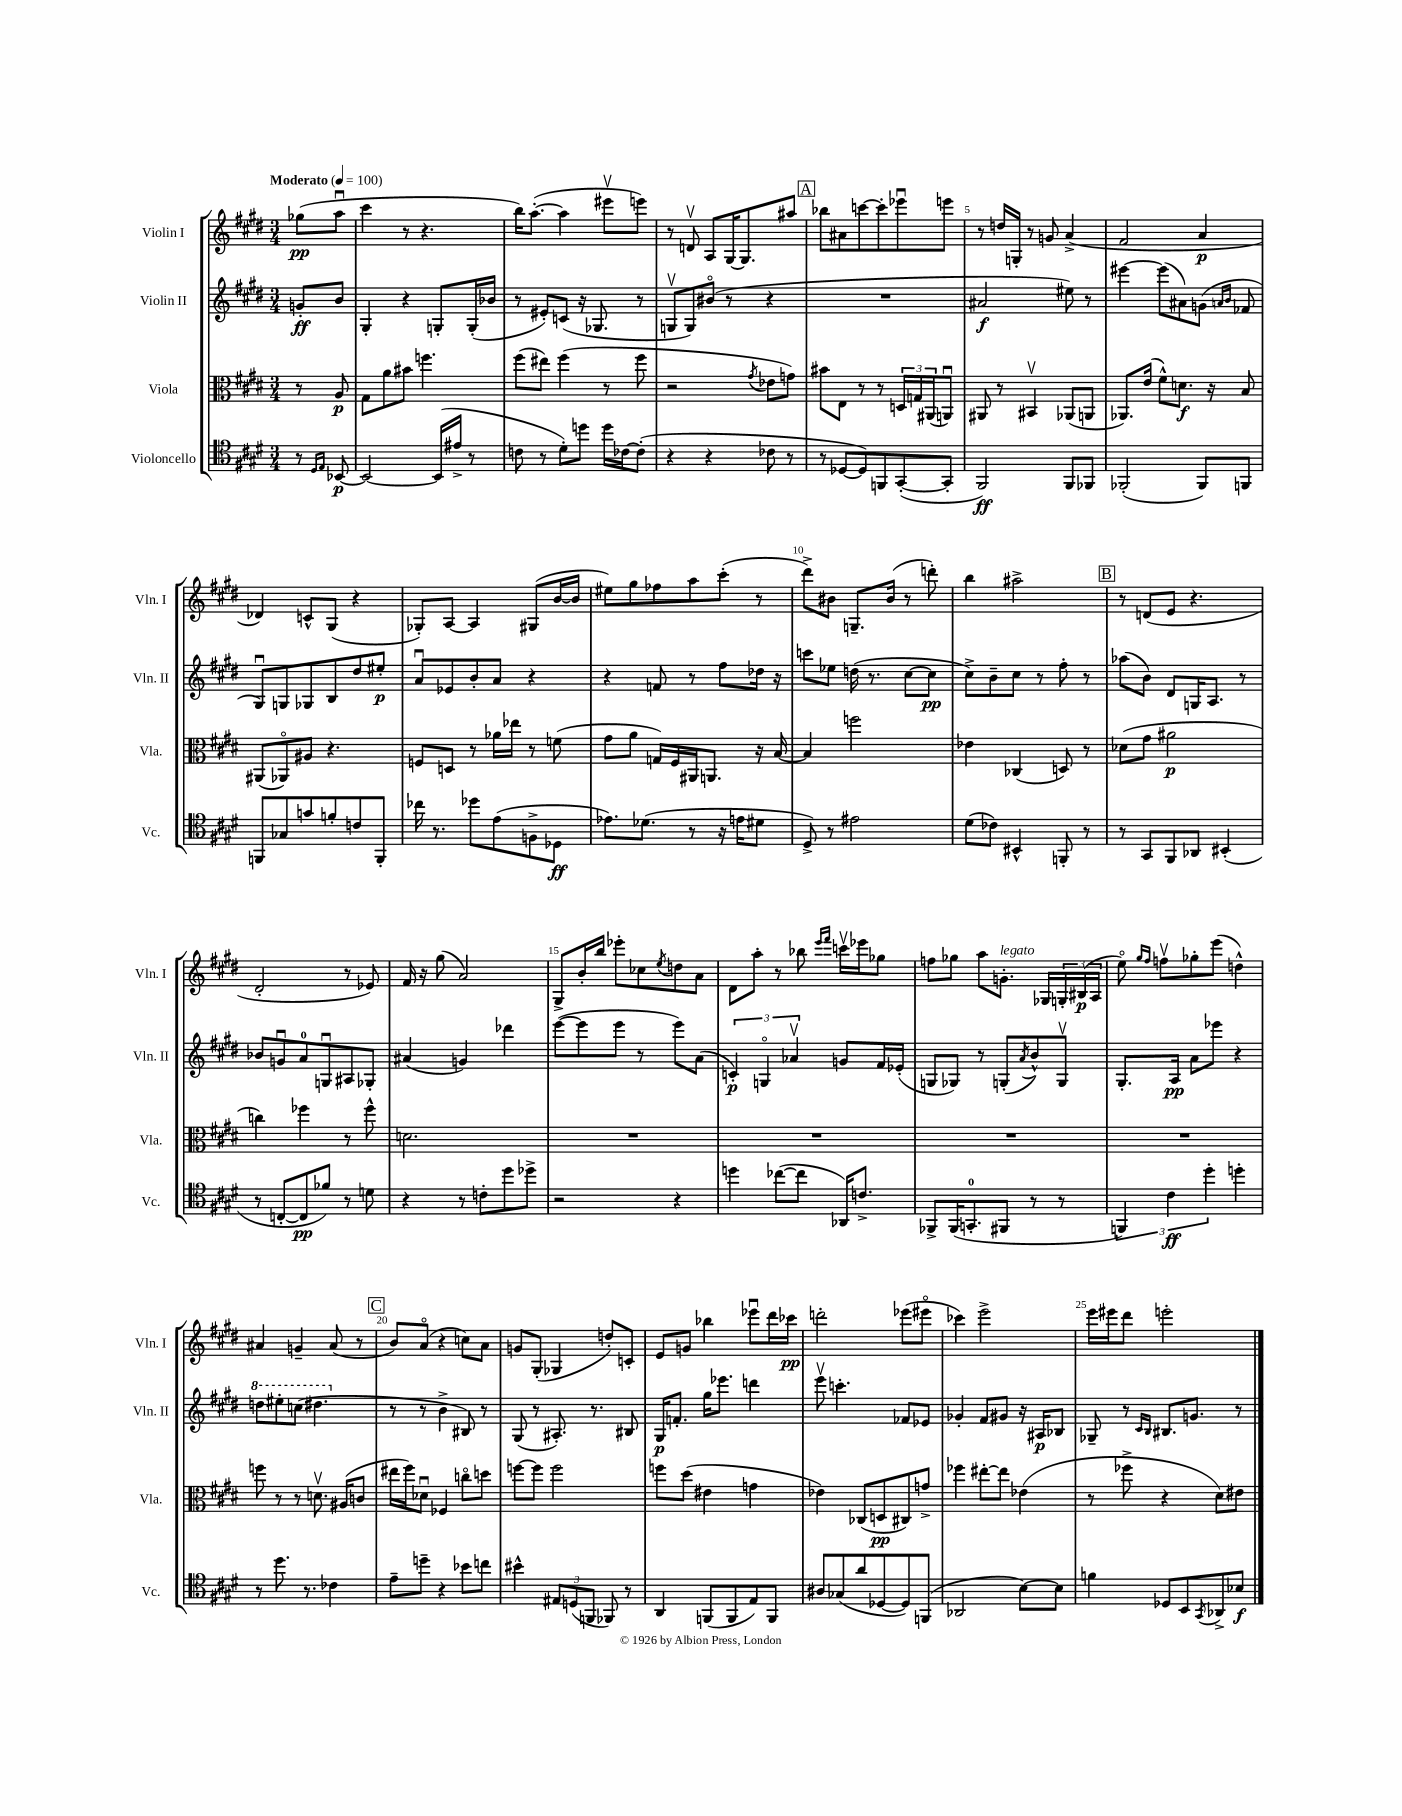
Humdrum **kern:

**kern	**kern	**kern	**kern
*staff4	*staff3	*staff2	*staff1
*clefC4	*clefC3	*clefG2	*clefG2
*k[f#c#g#d#]	*k[f#c#g#d#]	*k[f#c#g#d#]	*k[f#c#g#d#]
*M3/4	*M3/4	*M3/4	*M3/4
*MM100	*MM100	*MM100	*MM100
8r	8r	8g'/L	(8gg-\L
16qqD#/LL	.	.	.
16qqE/JJ	.	.	.
[8BB-/	8A/	8b/J	8aau\J
=	=	=	=
2BB-/_	8G#\L	4G#'/	4ccc#\
.	8a\	.	.
.	8b#\J	4r	8r
.	4.ff\	.	4.r
(16BB-/]LL	.	8G'/L	.
16e#^/JJ	.	.	.
8r	.	(16G'/L	.
.	.	16b-/JJ	.
=	=	=	=
8c\	(8ff#\L	8r	16bb\LK)
.	.	.	([8.aa'\J
8r	8ee#\J)	8e#'/L)	.
8d#'\L)	(4ff#\	(8c/J	4aa\]
8dd\J	.	16r	.
.	.	8.G-/	.
16dd\LL	8r	.	8eee#v\L
[16c-\J	.	.	.
(8c-'\]J	8ff#\	8r	8eee\J)
=	=	=	=
4r	2r	8Gv/L	8r
.	.	8G/)	8dv/
4r	.	(8b#o/J	8A/L
.	.	8r	[16G#/K
.	.	.	8.G#/]
.	8qg#/	.	.
8c-\	8e-\L	4r	.
8r	8g\J)	.	8aa#/J
=	=	=	=
8r	8b#\L	2.r	8bb-\L
[8D-/L	8E\J	.	8a#\
8D-/])	8r	.	[8ccc\
8FF/	8r	.	8ccc'\]
([8GG#'/	24D/LL	.	8eee-u\
.	24G/	.	.
.	(24AA#/J	.	.
8GG#'/]J	8AAu/J)	.	8eee\J
=	=	=	=
2FF#/)	8AA#/	2a#/	8r
.	8r	.	16dd/LL
.	.	.	16G'/JJ
.	4BB#v/	.	8r
.	.	.	8g/
8FF#/L	(8AA-/L	8ee#\)	(4a^/
8FF-/J	8AA/J	8r	.
=	=	=	=
(2FF-'/	8.AA-/L)	[4eee#\	2f#/
.	(16e/Jk	.	.
.	8f#^^\L)	(8eee#\]L	.
.	8.d\J	8a#\)	.
8FF-/L)	.	(8g\J	4a/
.	16r	.	.
.	.	16qqa/LL	.
.	.	16qqb/JJ	.
8FF/J	8B/	8f-/	.
=	=	=	=
8FF/L	(8AA#/L	8G#u/L)	4d-/)
8G-/	8AA-o/)	8G/	.
8g/	8A#/J	8G-/	8c^^/L
8f'/	4.r	8B/	(8G#/J
8c/	.	8dd#/	4r
8FF'/J	.	8ee#'/J	.
=	=	=	=
16cc-\	8F/L	8au/L	8G-'/L)
8.r	.	.	.
.	8D/J	8e-/	[8A/J
8dd-\L	8r	8b'/	4A/]
(8e\	16a-\LL	8a/J	.
.	16ee-\JJ	.	.
8F^\	8r	4r	(8G#/L
8D-\J	(8f\	.	[16b/L
.	.	.	16b/]JJ
=	=	=	=
8.e-\L)	8g#\L	4r	8ee#\L)
.	8a\J	.	8gg#\
(8.d-\J	.	.	.
.	16G/LL)	8f/	8ff-\
.	16F#/	.	.
8r	16AA#/J	8r	8aa\
.	8.AA/J	.	.
16r	.	8ff#\L	(8ccc#'\J
16e\LK	.	.	.
8d#\J	16r	16dd-\Jk	8r
.	[16B/	16r	.
=	=	=	=
8D#^/)	4B/]	8ccc\L	8ddd#^\L)
8r	.	8ee-\J	8b#\J
2e#\	2ff\	(16dd\	8.G~/L
.	.	8.r	.
.	.	.	(16b#/Jk
.	.	[8cc#\L	8r
.	.	8cc#\]J	8ddd'\)
=	=	=	=
(8d#\L	4e-\	8cc#^\L)	4bb\
8c-\J)	.	8b~\	.
4BB#^^/	(4C-/	8cc#\J	2aa#^\
.	.	8r	.
8FF'/	8D/)	8ff#'\	.
8r	8r	8r	.
=	=	=	=
8r	(8d-\L	(8aa-\L	8r
8GG#/L	8g#\J	8b\J)	(8d/L
8FF#/	2a#\	8d#/L	8e/J
8AA-/J	.	16G/K	4.r
.	.	8.A/J	.
(4BB#'/	.	.	.
.	.	8r	.
=	=	=	=
8r	4cc\)	8b-/L	2d#'/
[8C'/L	.	8gu/	.
8C/]	4ff-\	8a/	.
8f-/J)	.	8Gu/	.
8r	8r	8A#/	8r
8d\	8ff-^^\	8G-'/J	8e-/)
=	=	=	=
4r	2.d\	(4a#/	16f#/
.	.	.	16r
.	.	.	(8gg#\
8r	.	4g/)	2a/)
8c'\L	.	.	.
8dd#\	.	4ddd-\	.
8dd-^\J	.	.	.
=	=	=	=
2r	2.r	([8eee\L	8G#^/L
.	.	8eee\]	16b'/L
.	.	.	16bb/JJ
.	.	8eee\J	8eee-'\L
.	.	8r	8cc-\
.	.	.	8qee/
4r	.	8eee\L)	8dd\
.	.	(8a\J	8a\J
=	=	=	=
4dd\	2.r	6c'/)	8d#\L
.	.	.	8aa'\J
.	.	6Go/	.
([8cc-\L	.	.	8r
.	.	6a-v/	.
8cc-\]J	.	.	8bb-\
.	.	.	16qqeee/LL
.	.	.	16qqfff#/JJ
16AA-/LK)	.	8g/L	16cccv\LL
8.c^/J	.	.	16eee-\J
.	.	16f#/L	8gg-\J
.	.	(16e-'/JJ	.
=	=	=	=
8FF-^/L	2.r	8G/L	8ff\L
(16FF-/K	.	8G-/J)	8gg-\J
8.GG'/	.	.	.
.	.	8r	8aa\L
8FF#/J	.	(8G'/L	8.g'\J
.	.	8qa/	.
8r	.	8b^^/)	.
.	.	.	16G-/LL
8r	.	8Gv/J	24G'/
.	.	.	(24B#/
.	.	.	24A/JJ
=	=	=	=
6FF/)	2.r	8.G#'/L	8eeo\)
.	.	.	16qqgg#/LL
.	.	.	16qqff#/JJ
.	.	.	8ffv\L
6c#\	.	.	.
.	.	16A/Jk	.
.	.	8a\L	8gg-'\
6dd#'\	.	.	.
.	.	8eee-\J	(8eee\J
4dd'\	.	4r	4dd^^\)
=	=	=	=
8r	8ff\	8ddd\L	4a#/
8.dd#\	8r	8eee#'\	.
.	8r	(8ccc\J	4g~/
8.r	.	.	.
.	8.dv\	4.ddd#\	.
4c-\	.	.	(8a#/
.	(16A#/LK	.	.
.	8c/J	.	8r
=	=	=	=
8e~\L	16ee#\LL	8r	8b/L)
.	16ff#\J)	.	.
8dd~\J	8d-u\J	8r	(8ao/J
4r	4F-/	4b^\	4r
8b-\L	8cco\L	8B#/)	8cc\L)
8cc\J	8dd\J	8r	8a\J
=	=	=	=
4b#^^\	[8ff\L	(8G#/	8g/L
.	8ff\]J	8r	(8G#'/J
12E#/L	2ff\	8.A#'/)	4G-/
(12D/	.	.	.
12FF/J	.	.	.
.	.	8.r	.
8FF-/)	.	.	8dd'/L)
8r	.	8B#/	8c'/J
=	=	=	=
4AA/	8ff\L	16G#/LK	8e/L
.	.	8.f'/J	.
.	(8dd#\J	.	8g/J
(8FF/L	4e#\	16gg#\LK	4bb-\
.	.	8.eee-\J	.
8FF/	.	.	.
8E/)	4g\	4ddd\	8eee-u\L
8FF/J	.	.	16ddd#\L
.	.	.	16ccc-\JJ
=	=	=	=
8A#/L	4e-\)	8eeev\	2ddd'\
(8G-/	.	4.ccc'\	.
8a/	(8C-/L	.	.
[8D-/	8D/	.	.
8D-/])	8C#/)	8f-/L	(8eee-\L
(8FF/J	8g^/J	8e-/J	8eee#o\J
=	=	=	=
2AA-/	4ff-\	4g-'/	4ccc-\)
.	[8ee#'\L	8f#/L	2eee^\
.	8ee#\]J	8g#/J	.
[8B\L)	(4e-\	16r	.
.	.	16A#/LK	.
8B\]J	.	8B-/J	.
=	=	=	=
4f\	8r	8G-~/	16eee\LL
.	.	.	16eee#\J
.	8ff-^\	8r	8ddd#\J
.	.	16qqc#/LL	.
.	.	16qqB/JJ	.
8D-/L	4r	8.B#/L	2eee'\
8BB/	.	.	.
.	.	8.g/J	.
8qGG#/	.	.	.
8AA-^/	8d#\L)	.	.
8B-/J	8e#\J	8r	.
==	==	==	==
*-	*-	*-	*-
